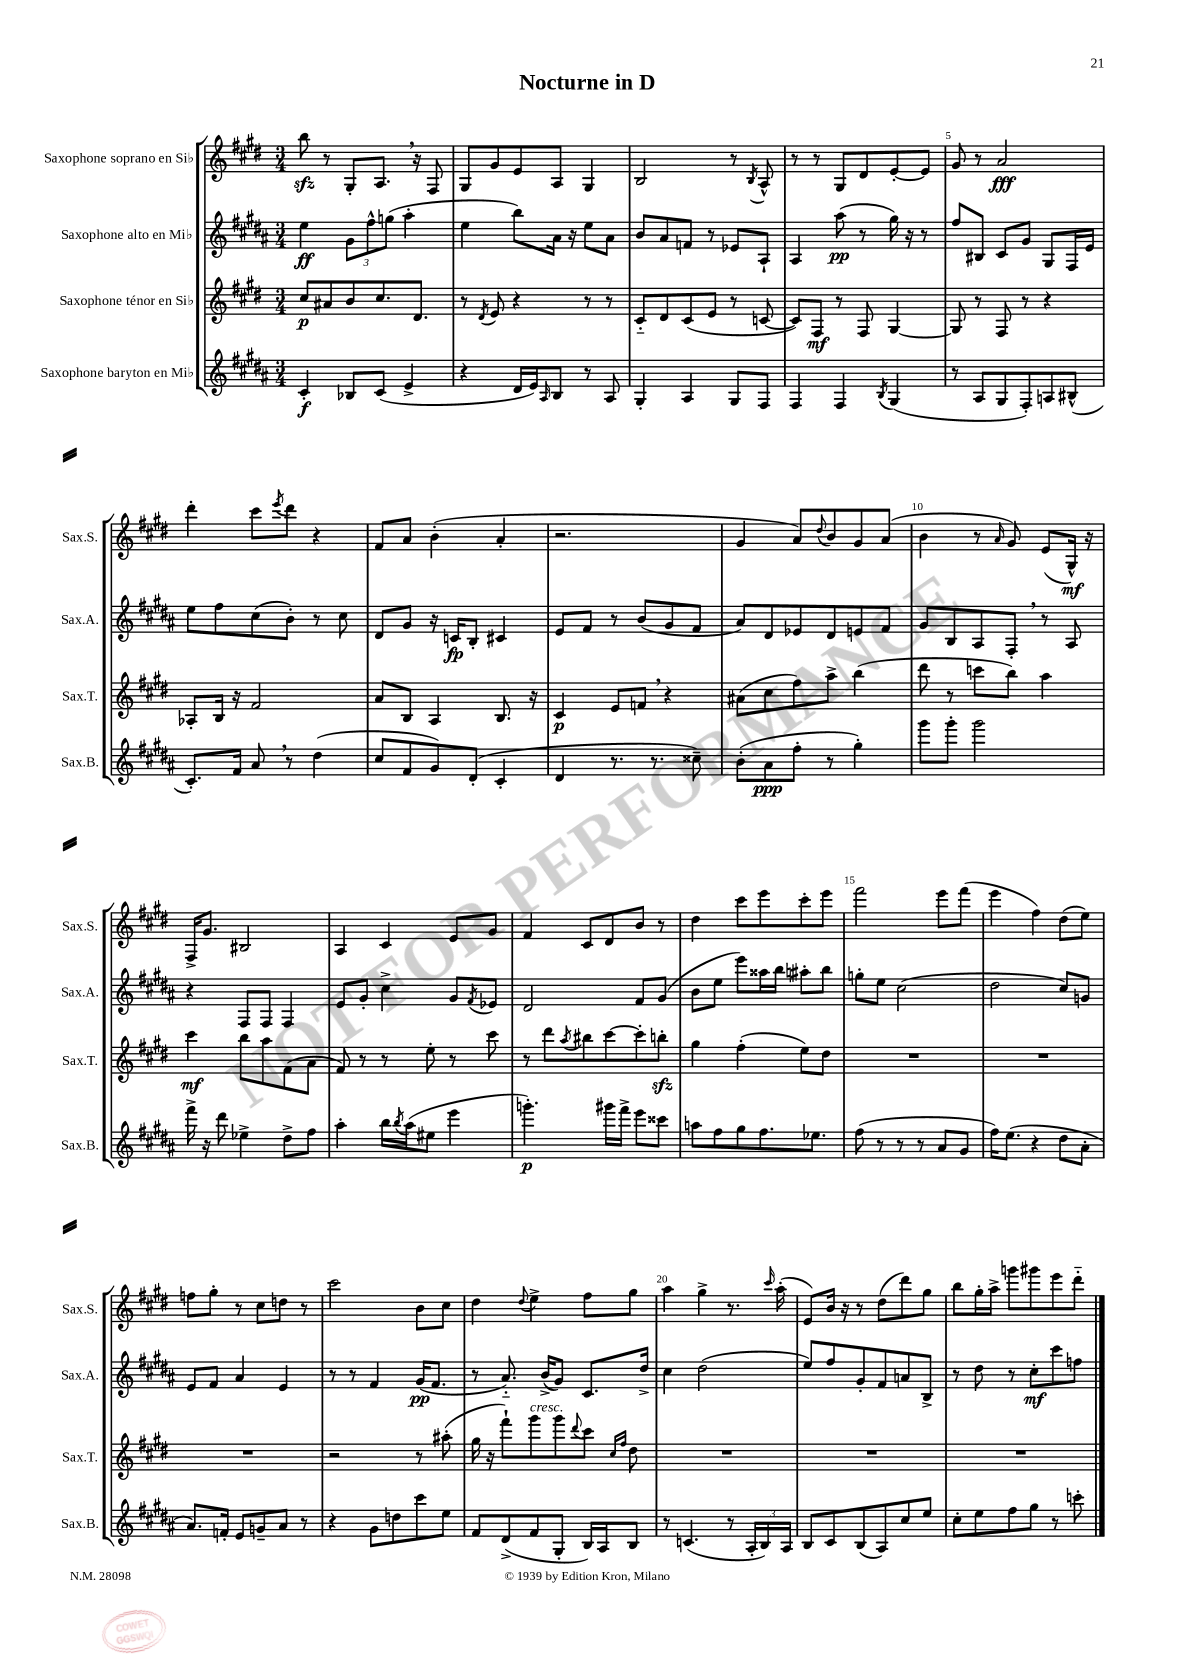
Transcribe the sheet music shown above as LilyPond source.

\header { title = "Nocturne in D" }
<<
\new StaffGroup <<
\new Staff = "s0" \with { instrumentName = "Saxophone soprano en Sib" shortInstrumentName = "Sax.S." } {
    \clef treble \key e \major \numericTimeSignature \time 3/4
    b''8\sfz r8 gis8-. a8. \breathe r16 fis8 |
    gis8 gis'8 e'8 a8 gis4 |
    b2 r8 \acciaccatura { b8 } a8-^ |
    r8 r8 gis8 dis'8 e'8~-. e'8 |
    gis'8 r8 a'2\fff |
    dis'''4-. cis'''8 \acciaccatura { e'''8 } dis'''8 r4 |
    fis'8 a'8 b'4-.( a'4-. |
    r2. |
    gis'4 a'8) \appoggiatura { dis''8 } b'8 gis'8 a'8( |
    b'4 r8 \grace { a'16 } gis'8) e'8( gis16-^\mf) r16 |
    fis16-> gis'8. bis2 |
    a4 cis'4 e'8 gis'8 |
    fis'4 cis'8 dis'8 b'8 r8 |
    dis''4 cis'''8 e'''8 cis'''8-. e'''8 |
    fis'''2 e'''8 fis'''8( |
    e'''4 fis''4) dis''8( e''8) |
    f''8 gis''8-. r8 cis''8 d''8 r8 |
    cis'''2 b'8 cis''8 |
    dis''4 \appoggiatura { dis''8 } e''4-> fis''8 gis''8 |
    a''4 gis''4-> r8. \grace { cis'''16 } a''16-.( |
    e'8) b'16 r16 r8 dis''8( dis'''8) gis''8 |
    b''8 gis''16-. a''16-> g'''8 gis'''8 e'''8 dis'''8-_ \bar "|." |
}
\new Staff = "s1" \with { instrumentName = "Saxophone alto en Mib" shortInstrumentName = "Sax.A." } {
    \clef treble \key b \major \numericTimeSignature \time 3/4
    e''4\ff \tuplet 3/2 { gis'8 fis''8-^ g''8( } ais''4-. |
    e''4 b''8) ais'16 r16 e''8 ais'8 |
    b'8 ais'8 f'8 r8 ees'8 ais8-! |
    ais4 ais''8\pp( r8 gis''16) r16 r8 |
    fis''8 bis8 cis'8 gis'8 gis8 fis16 e'16 |
    e''8 fis''8 cis''8( b'8-.) r8 cis''8 |
    dis'8 gis'8 r16 c'16\fp b8-. cis'4 |
    e'8 fis'8 r8 b'8( gis'8 fis'8 |
    ais'8) dis'8 ees'8 dis'8 e'8 fis'8 |
    gis'8 b8 ais8 fis8-. \breathe r8 ais8 |
    r4 fis8 fis8 fis4 |
    e'8 gis'8-. cis''4-> gis'8 \acciaccatura { fis'8 } ees'8 |
    dis'2 fis'8 gis'8( |
    b'8 e''8 e'''8) aisis''16 b''16 ais''8-. b''8 |
    g''8-. e''8 cis''2( |
    dis''2 cis''8) g'8 |
    e'8 fis'8 ais'4 e'4 |
    r8 r8 fis'4 gis'16\pp( fis'8. |
    r8 ais'8.-_) b'16->( gis'8) cis'8. dis''16-> |
    cis''4 dis''2( |
    e''8) fis''8 gis'8-. fis'8 a'8 b8-> |
    r8 dis''8 r8 cis''8-.\mf cis'''8 f''8 \bar "|." |
}
\new Staff = "s2" \with { instrumentName = "Saxophone ténor en Sib" shortInstrumentName = "Sax.T." } {
    \clef treble \key e \major \numericTimeSignature \time 3/4
    cis''8\p ais'8 b'8 cis''8. dis'8. |
    r8 \acciaccatura { dis'8 } e'8 r4 r8 r8 |
    cis'8-_ dis'8 cis'8( e'8 r8 c'8~ |
    c'8) fis8\mf r8 fis8 gis4~ |
    gis8 r8 fis8 r8 r4 |
    aes8-. b16 r16 fis'2 |
    a'8 b8 a4 b8. r16 |
    cis'4\p e'8 f'8 \breathe r4 |
    ais'8( cis''8 fis''8) a''8-> b''4( |
    dis'''8 r8 c'''8 b''8) a''4 |
    cis'''4\mf b''8 a''8 fis'8( a'8 |
    fis'8) r8 r8 e''8-. r8 cis'''8 |
    r8 dis'''8 \acciaccatura { a''8 } bis''8 cis'''8~ cis'''8-. b''8-.\sfz |
    gis''4 fis''4-.( e''8) dis''8 |
    R2. |
    R2. |
    R2. |
    r2 r8 ais''8-.( |
    gis''16 r16 fis'''8-!) gis'''8^\markup { \italic "cresc." } gis'''8 \appoggiatura { dis'''8 } cis'''8 \grace { cis''16 fis''16 } dis''8 |
    R2. |
    R2. |
    R2. \bar "|." |
}
\new Staff = "s3" \with { instrumentName = "Saxophone baryton en Mib" shortInstrumentName = "Sax.B." } {
    \clef treble \key b \major \numericTimeSignature \time 3/4
    cis'4-.\f bes8 cis'8( e'4-> |
    r4 dis'16 e'16) \grace { ais16 } b8 r8 ais8 |
    gis4-. ais4 gis8 fis8 |
    fis4 fis4 \acciaccatura { b8 } gis4( |
    r8 ais8 gis8 fis8-.) a8 bis8-^( |
    cis'8.-.) fis'16 ais'8 \breathe r8 dis''4( |
    cis''8 fis'8 gis'8) dis'8-.( cis'4-. |
    dis'4 r8. r8. cisis''8--) |
    b'8-.( ais'8\ppp fis''8-. r8 gis''4-.) |
    gis'''8 gis'''8-. gis'''2 |
    fis'''16-> r16 dis'''8 ees''4-> dis''8-> fis''8 |
    ais''4-. b''16 \acciaccatura { b''8 } ais''16( eis''8 e'''4 |
    g'''4.-.\p) gis'''16 fis'''16-> e'''8 cisis'''8 |
    a''8 fis''8 gis''8 fis''8. ees''8. |
    fis''8( r8 r8 r8 ais'8 gis'8 |
    fis''16) e''8.( r4 dis''8 ais'8-. |
    ais'8.) f'16-. e'8 g'8-- ais'8 r8 |
    r4 gis'8 d''8 cis'''8 e''8 |
    fis'8 dis'8->( fis'8 gis8-. b16) ais16 b8 |
    r8 c'4.( r8 \tuplet 3/2 { ais16-. b16) ais16 } |
    b8 cis'8 b8( ais8) cis''8 e''8 |
    cis''8-. e''8 fis''8 gis''8 r8 c'''8-. \bar "|." |
}
>>
>>
\layout { \context { \Score \override BarNumber.break-visibility = ##(#f #t #t) barNumberVisibility = #(every-nth-bar-number-visible 5) } }
